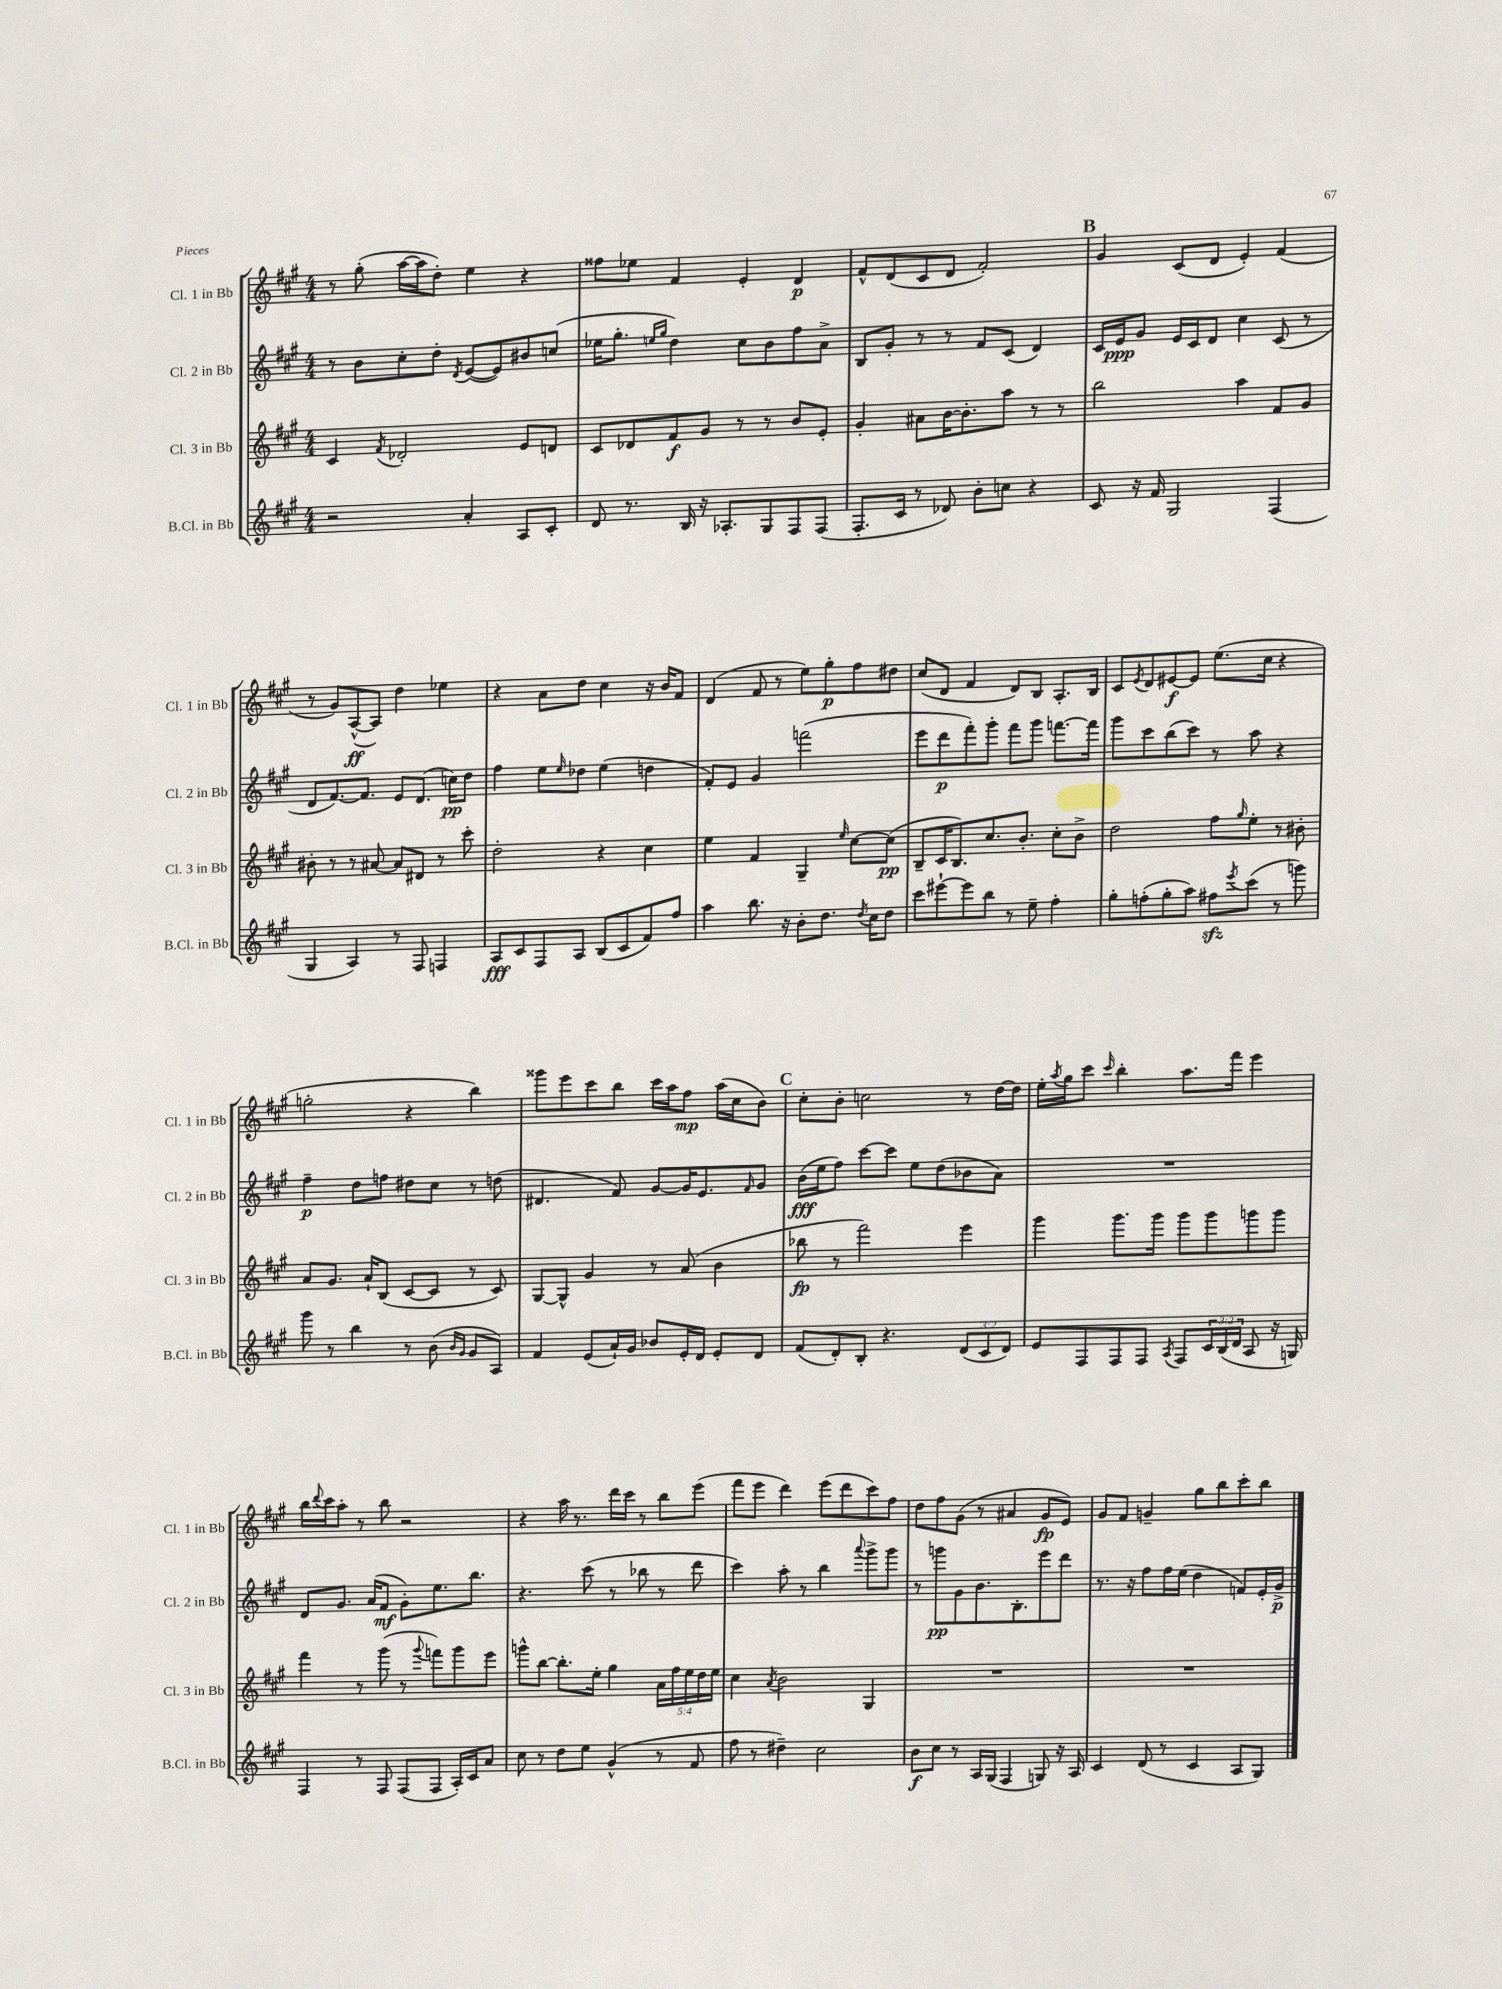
<<
\new StaffGroup <<
\new Staff = "s0" \with { instrumentName = "Cl. 1 in Bb" shortInstrumentName = "Cl. 1 in Bb" } {
    \clef treble \key a \major \numericTimeSignature \time 4/4
    r8 gis''8-.( a''16~ a''16 d''8-.) e''4 r4 |
    fisis''8 ees''8 fis'4 e'4-. d'4\p |
    fis'8-^ d'8( cis'8 d'8 fis'2-.) |
    \mark \markup { \bold "B" } gis'4 cis'8( d'8 e'4-.) fis'4( |
    r8 gis'8) a8~-^\ff( a8) d''4 ees''4 |
    r4 a'8 d''8 cis''4 r16 b'16 fis'8 |
    d'4( fis'8 r8 e''8) gis''8-.\p fis''8 dis''8 |
    cis''8( d'8 fis'4 d'8) b8 a8.-. b16 |
    cis'8 \acciaccatura { e'8 } d'8 eis'8~\f eis'8 e''8.( cis''16 r4 |
    g''2-. r4 b''4) |
    gisis'''8 e'''8 cis'''8 b''8 cis'''16 a''16 fis''8\mp a''16( cis''16 b'8) |
    \mark \markup { \bold "C" } cis''8-. b'8-. c''2 r8 d''16~ d''16 |
    e''16-. \acciaccatura { a''8 } gis''16 cis'''8 \grace { cis'''16 } b''4-. a''8. fis'''16 e'''4 |
    b''16 \appoggiatura { d'''8 } cis'''16 a''8-. r8 b''8 r2 |
    r4 a''16 r8. d'''16 cis'''16 r8 b''8 e'''8( |
    fis'''8 e'''8 d'''4) e'''8( d'''8 cis'''8) fis''8 |
    d''8 fis''8 gis'8( r8 ais'4 gis'8\fp e'8) |
    gis'8 fis'8 g'4-- gis''8 b''8 cis'''8-. b''8 \bar "|." |
}
\new Staff = "s1" \with { instrumentName = "Cl. 2 in Bb" shortInstrumentName = "Cl. 2 in Bb" } {
    \clef treble \key a \major \numericTimeSignature \time 4/4
    r8 b'8 cis''8-. d''8-. \acciaccatura { d'8 } e'8~( e'8) bis'8 c''8( |
    ees''16 gis''8.-. \grace { e''16 gis''16 } d''4) cis''8 b'8 fis''8 a'8-> |
    b8 gis'8-. r8 r8 fis'8 cis'8( d'4) |
    \mark \markup { \bold "B" } cis'16 e'16\ppp gis'8 e'16 cis'16 d'8 cis''4 cis'8( r8 |
    d'8 fis'8.~) fis'8. e'8 d'8.( c''16\pp) d''8 |
    fis''4 e''8 \grace { e''16 } des''8 e''4( d''4 |
    fis'8-.) e'8 gis'4 f'''2( |
    e'''8 d'''8\p fis'''8-.) gis'''8-. fis'''8 gis'''8 f'''8.~ f'''16 |
    gis'''8 cis'''8 b''8( cis'''8) r8 a''8 r4 |
    fis''4--\p d''8 f''8 dis''8 cis''8 r8 d''8( |
    dis'4. fis'8) gis'8~ gis'16 e'8. \grace { fis'16 } gis'8 |
    \mark \markup { \bold "C" } b'16\fff( e''16 fis''8) cis'''8~ cis'''8 e''8 d''8( bes'8 a'8) |
    R1 |
    d'8 gis'8. a'16( fis'8\mf gis'8-.) e''8. b''8. |
    r4. cis'''8( r8 bes''8 r8 d'''8 |
    cis'''4) a''8-. r8 b''4 \appoggiatura { a'''8 } gis'''8-> gis'''8 |
    r8 g'''8\pp gis'8 b'8. b8.-. e'''8 d'''8 |
    r8. r16 fis''8 fis''16 e''16( d''4 f'8) e'16-. gis'16->\p \bar "|." |
}
\new Staff = "s2" \with { instrumentName = "Cl. 3 in Bb" shortInstrumentName = "Cl. 3 in Bb" } {
    \clef treble \key a \major \numericTimeSignature \time 4/4 \override Staff.TupletNumber.text = #tuplet-number::calc-fraction-text
    cis'4 \acciaccatura { fis'8 } des'2-. e'8 d'8 |
    cis'8 des'8 fis'8\f gis'8 r8 r8 b'8 e'8-. |
    gis'4-. ais'8 b'16~ b'8.-. a''8 r8 r8 |
    \mark \markup { \bold "B" } b''2 a''4 fis'8 gis'8 |
    bis'8-. r8 r8 ais'8~ ais'8 dis'8 r8 cis'''8-. |
    d''2-. r4 cis''4 |
    e''4 fis'4 gis4-- \grace { e''16 } cis''8~ cis''8\pp( |
    b8-- cis'16 b8.) cis''8. b'8.-. cis''8-. b'8-> |
    d''2 fis''8 \grace { gis''16 } e''8-. r8 bis'8-. |
    a'8 gis'8. a'16-! b8( cis'8~ cis'8 r8 cis'8) |
    gis8~ gis8-^ gis'4 r8 a'8( b'4 |
    \mark \markup { \bold "C" } bes''8\fp r8 fis'''2) e'''4 |
    gis'''4 gis'''8. gis'''16 gis'''8 gis'''8 g'''8 g'''8 |
    fis'''4 r8 gis'''8( r8 \appoggiatura { gis'''8 } f'''8) gis'''8 e'''8 |
    g'''8-^ b''8~ b''8.-. e''16-. gis''4 \tuplet 5/4 { a'16 fis''16 e''16 d''16 e''16 } |
    cis''4 \acciaccatura { a'8 } b'2 gis4 |
    R1 |
    R1 \bar "|." |
}
\new Staff = "s3" \with { instrumentName = "B.Cl. in Bb" shortInstrumentName = "B.Cl. in Bb" } {
    \clef treble \key a \major \numericTimeSignature \time 4/4 \override Staff.TupletNumber.text = #tuplet-number::calc-fraction-text
    r2 a'4-. a8 cis'8-. |
    d'8 r8. b16 r16 aes8.-. gis8 fis8 fis8( |
    fis8.-. cis'16 r8 des'8) b'8-. c''8 r4 |
    \mark \markup { \bold "B" } cis'8 r16 fis'16 gis2 fis4( |
    gis4 a4) r8 fis8 f4 |
    a8\fff cis'8 fis8 a8 b8( cis'8 fis'8) fis''8 |
    a''4 b''8. r16 b'8-. d''8. \acciaccatura { d''8 } cis''16 d''8 |
    cis'''8 eis'''8~-! eis'''8 b''8 r8 e''8-- fis''4-. |
    gis''8-. f''8-.( gis''8-. a''8) fis''8\sfz \acciaccatura { e'''8 } cis'''8( r8 g'''8) |
    gis'''8 r8 b''4 r8 b'8( \grace { b'16 gis'16 } gis'8 a8) |
    fis'4 e'8( a'16-!) gis'16 bes'8 e'16-. d'16 e'8-. d'8 |
    \mark \markup { \bold "C" } fis'8( d'8-.) b8-. r4. \tuplet 3/2 { d'8( cis'8 d'8) } |
    e'8 fis8 fis8 fis8 \acciaccatura { a8 } fis8 \tuplet 3/2 { cis'16 b16( d'16 } a8 r16 g16) |
    fis4 r8 fis8 fis8( fis8 a16-.) cis'16 a'8 |
    cis''8 r8 d''8 e''8 gis'4-^( r8 fis'8 |
    fis''8 r8 dis''4--) cis''2 |
    b'8\f cis''8 r8 a16 gis16( fis4 g8) r16 a16 |
    cis'4 d'8( r8 cis'4 a8 gis8) \bar "|." |
}
>>
>>
\layout { \context { \Score \remove "Bar_number_engraver" } }
